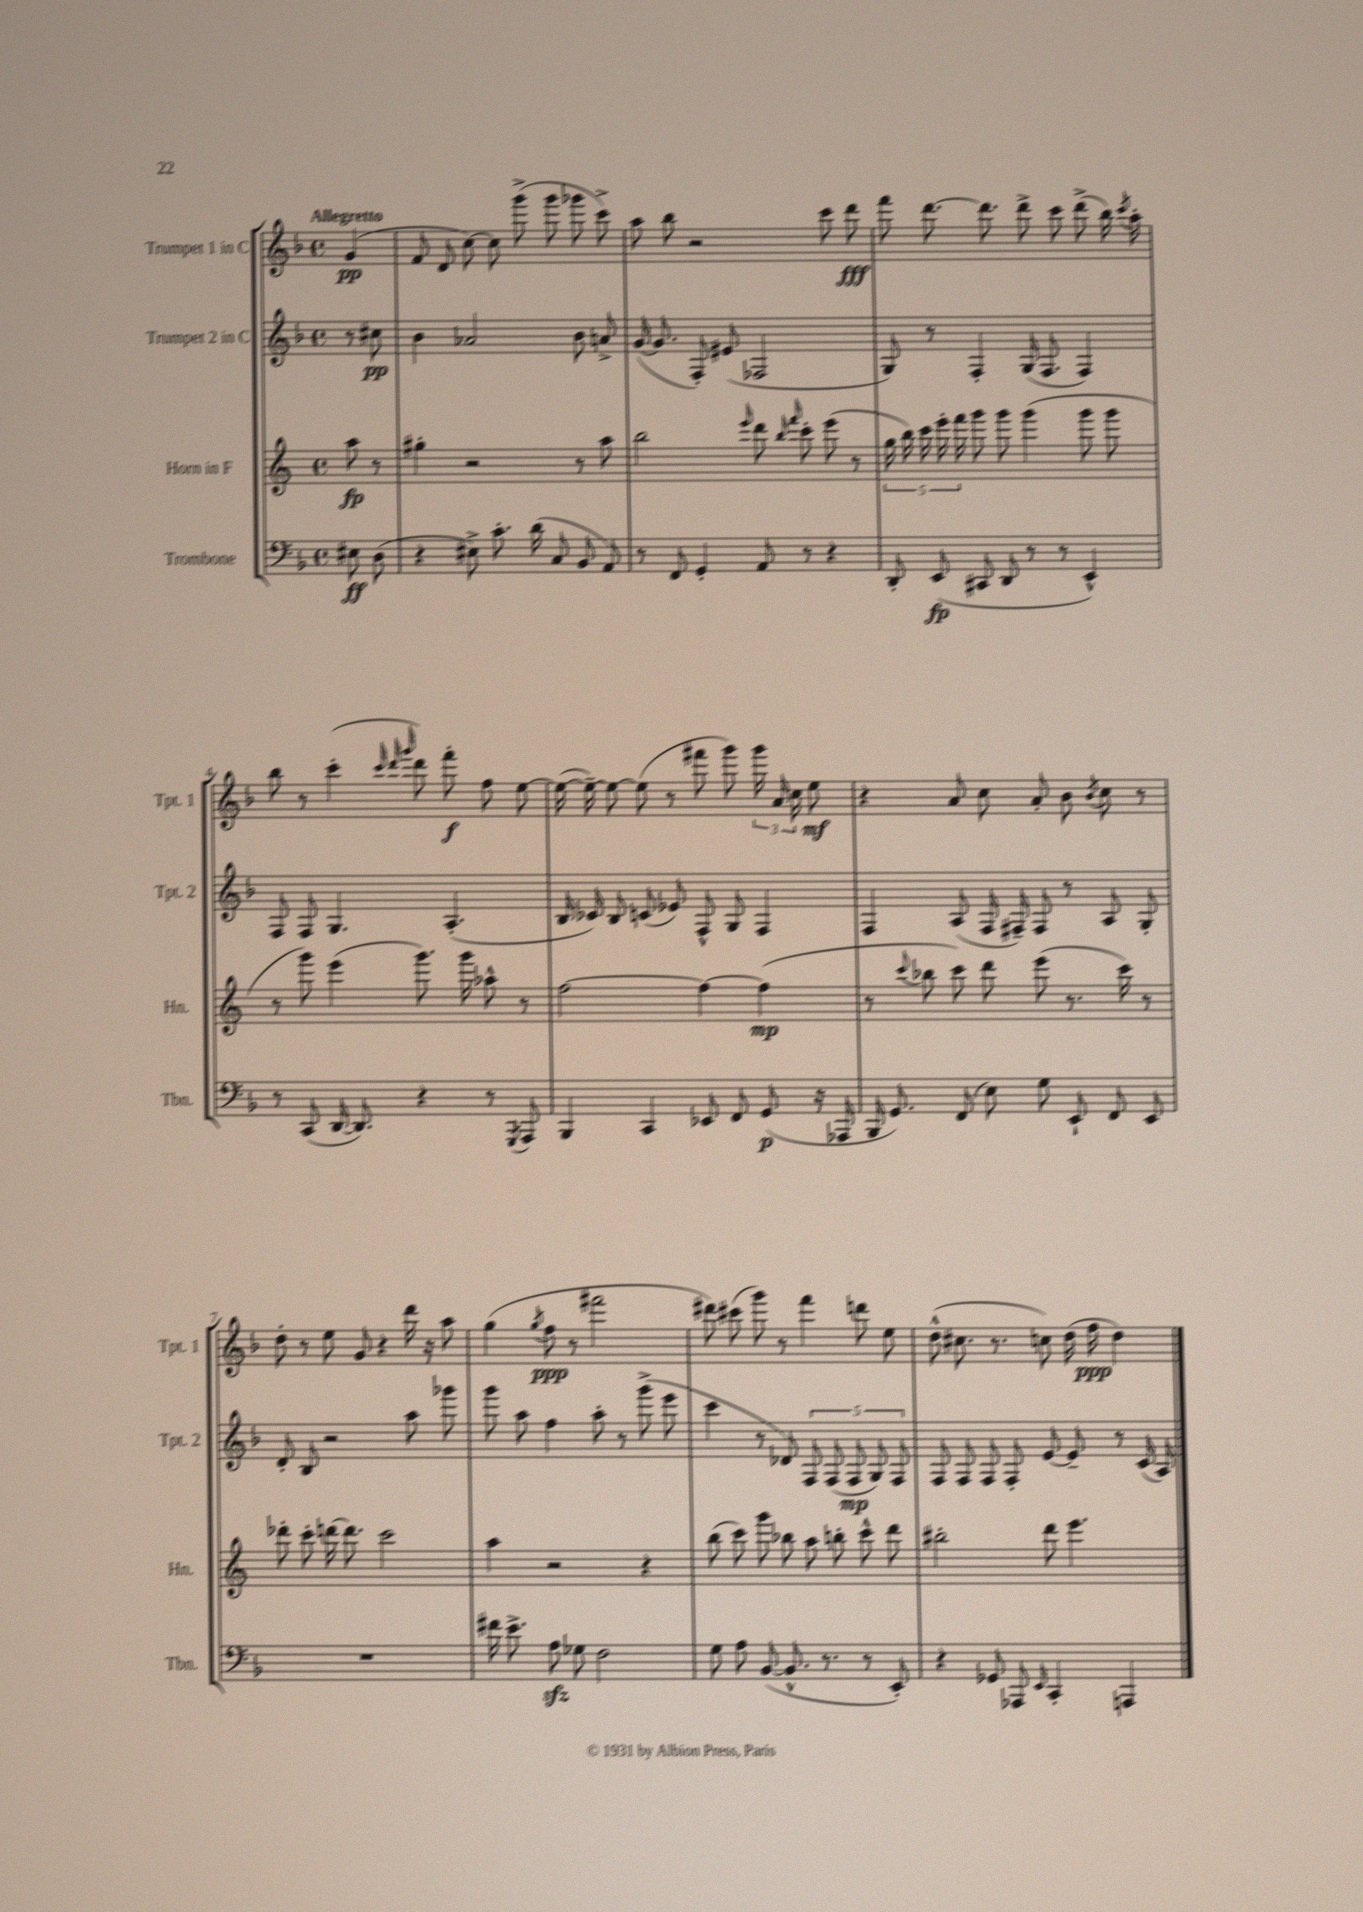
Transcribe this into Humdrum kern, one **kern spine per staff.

**kern	**kern	**kern	**kern
*staff4	*staff3	*staff2	*staff1
*clefF4	*clefG2	*clefG2	*clefG2
*k[b-]	*k[]	*k[b-]	*k[b-]
*M4/4	*M4/4	*M4/4	*M4/4
*met(c)	*met(c)	*met(c)	*met(c)
8E#	8aa	8r	(4g
(8D	8r	8cc#	.
=	=	=	=
4r	4gg#'	4b-	8f
.	.	.	8d
8E#^)	2r	2a-	[8cc)
8.c'	.	.	8cc]
.	.	.	(8ggg^
(16d	.	.	.
8C	.	.	8ggg
8BB-	8r	8b-	8ggg-
8AA)	8aa	8a^	8ccc^)
=	=	=	=
8r	2bb	([16g	8aa
.	.	8.g]	.
8FF	.	.	8bb-
4GG'	.	8F')	2r
.	.	(8e#	.
.	16qqeee	.	.
8AA	8ddd	2F-	.
.	16qqbb	.	.
.	16qqfff	.	.
8r	8ccc'	.	.
4r	(8eee	.	8ccc
.	8r	.	8ddd
=	=	=	=
8DD'	20gg	8G)	8fff
.	20bb)	.	.
.	20ccc	.	.
(8EE	.	8r	[8.ddd
.	20eee'	.	.
.	20fff	.	.
8CC#	8ggg	4F'	.
.	.	.	8.ddd]
8DD	8ggg	.	.
8r	(4ggg	(16G	8ddd^
.	.	8.F	.
8r	.	.	8ccc
4EE^^)	8ggg	4F)	(8ddd^
.	8ggg	.	16bb-)
.	.	.	8qccc
.	.	.	16aa'
=	=	=	=
8r	8r	8F	8bb-
(8CC	8ggg)	8F	8r
[16DD	(4eee	4.G	(4ccc'
8.DD])	.	.	.
.	.	.	32qqccc
.	.	.	32qqddd
.	.	.	32qqggg
4r	8.ggg)	.	8ddd)
.	.	(4.A'	8fff'
.	16ggg	.	.
8r	8aa-^^	.	8ff
8qGGG	.	.	.
8AAA	8r	.	[8ee
=	=	=	=
4BBB-	[2ff	16B-	(16ee_
.	.	16c-)	16ee~_)
.	.	8B-	8ee_
4CC	.	(8c	(8ee]
.	.	8e-)	8r
8EE-	4ff_	8F^^	8fff#
8FF	.	8G	8ggg)
(8GG	(4ff]	4F	24ggg
.	.	.	24a
.	.	.	24cc
16r	.	.	8ee
16AAA-	.	.	.
=	=	=	=
16BBB-	8r	4F	4r
8.GG)	.	.	.
.	8qqccc	.	.
.	8bb-	.	.
(8FF	8ccc)	(8A	8a
8E)	8ddd	16F	8cc
.	.	16F#~)	.
8G	(8eee	8F#	8a'
8EE`	8.r	8r	8b-
.	.	.	8qb-
8FF	.	8A	8cc
.	16ccc)	.	.
8EE	8r	8G'	8r
=	=	=	=
1r	8ddd-'	8d'	8dd'
.	8ccc'	8B-	8r
.	[16ddd	2r	8ee
.	8.ddd]	.	.
.	.	.	8g
.	2ccc	.	4r
.	.	8aa	16ddd
.	.	.	16r
.	.	8ggg-	8aa
=	=	=	=
16f#	4aa	8ggg	(4gg
8.e^	.	.	.
.	.	8aa	.
.	.	.	8qgg
8A	2r	4ff	8ff
8G-	.	.	8r
2F	.	8aa'	2fff#
.	.	8r	.
.	4r	(8ggg^	.
.	.	8eee	.
=	=	=	=
8G	(8bb	4ccc	8ddd#)
8A	8ccc)	.	(8ccc#
([8BB-	8ggg	8r	8ggg)
8.BB-^^]	8bb-	8d-)	8r
.	8aa	10F	4fff
8.r	.	.	.
.	.	(10F	.
.	8bb'	.	.
.	.	10F	.
8r	8ccc^^	.	8ddd
.	.	10G)	.
8EE')	8ddd	.	8ee
.	.	10F	.
=	=	=	=
4r	2bb#'	8F	(8dd^^
.	.	8F	8.cc#
8GG-	.	8F	.
.	.	.	8.r
8AAA-	.	8F'	.
16qqEE	.	.	.
4CC'	8ddd	[8e	8cc)
.	4.eee	8e~]	(16dd
.	.	.	16ff
4AAA	.	8r	4dd)
.	.	(16c	.
.	.	16A)	.
==	==	==	==
*-	*-	*-	*-
